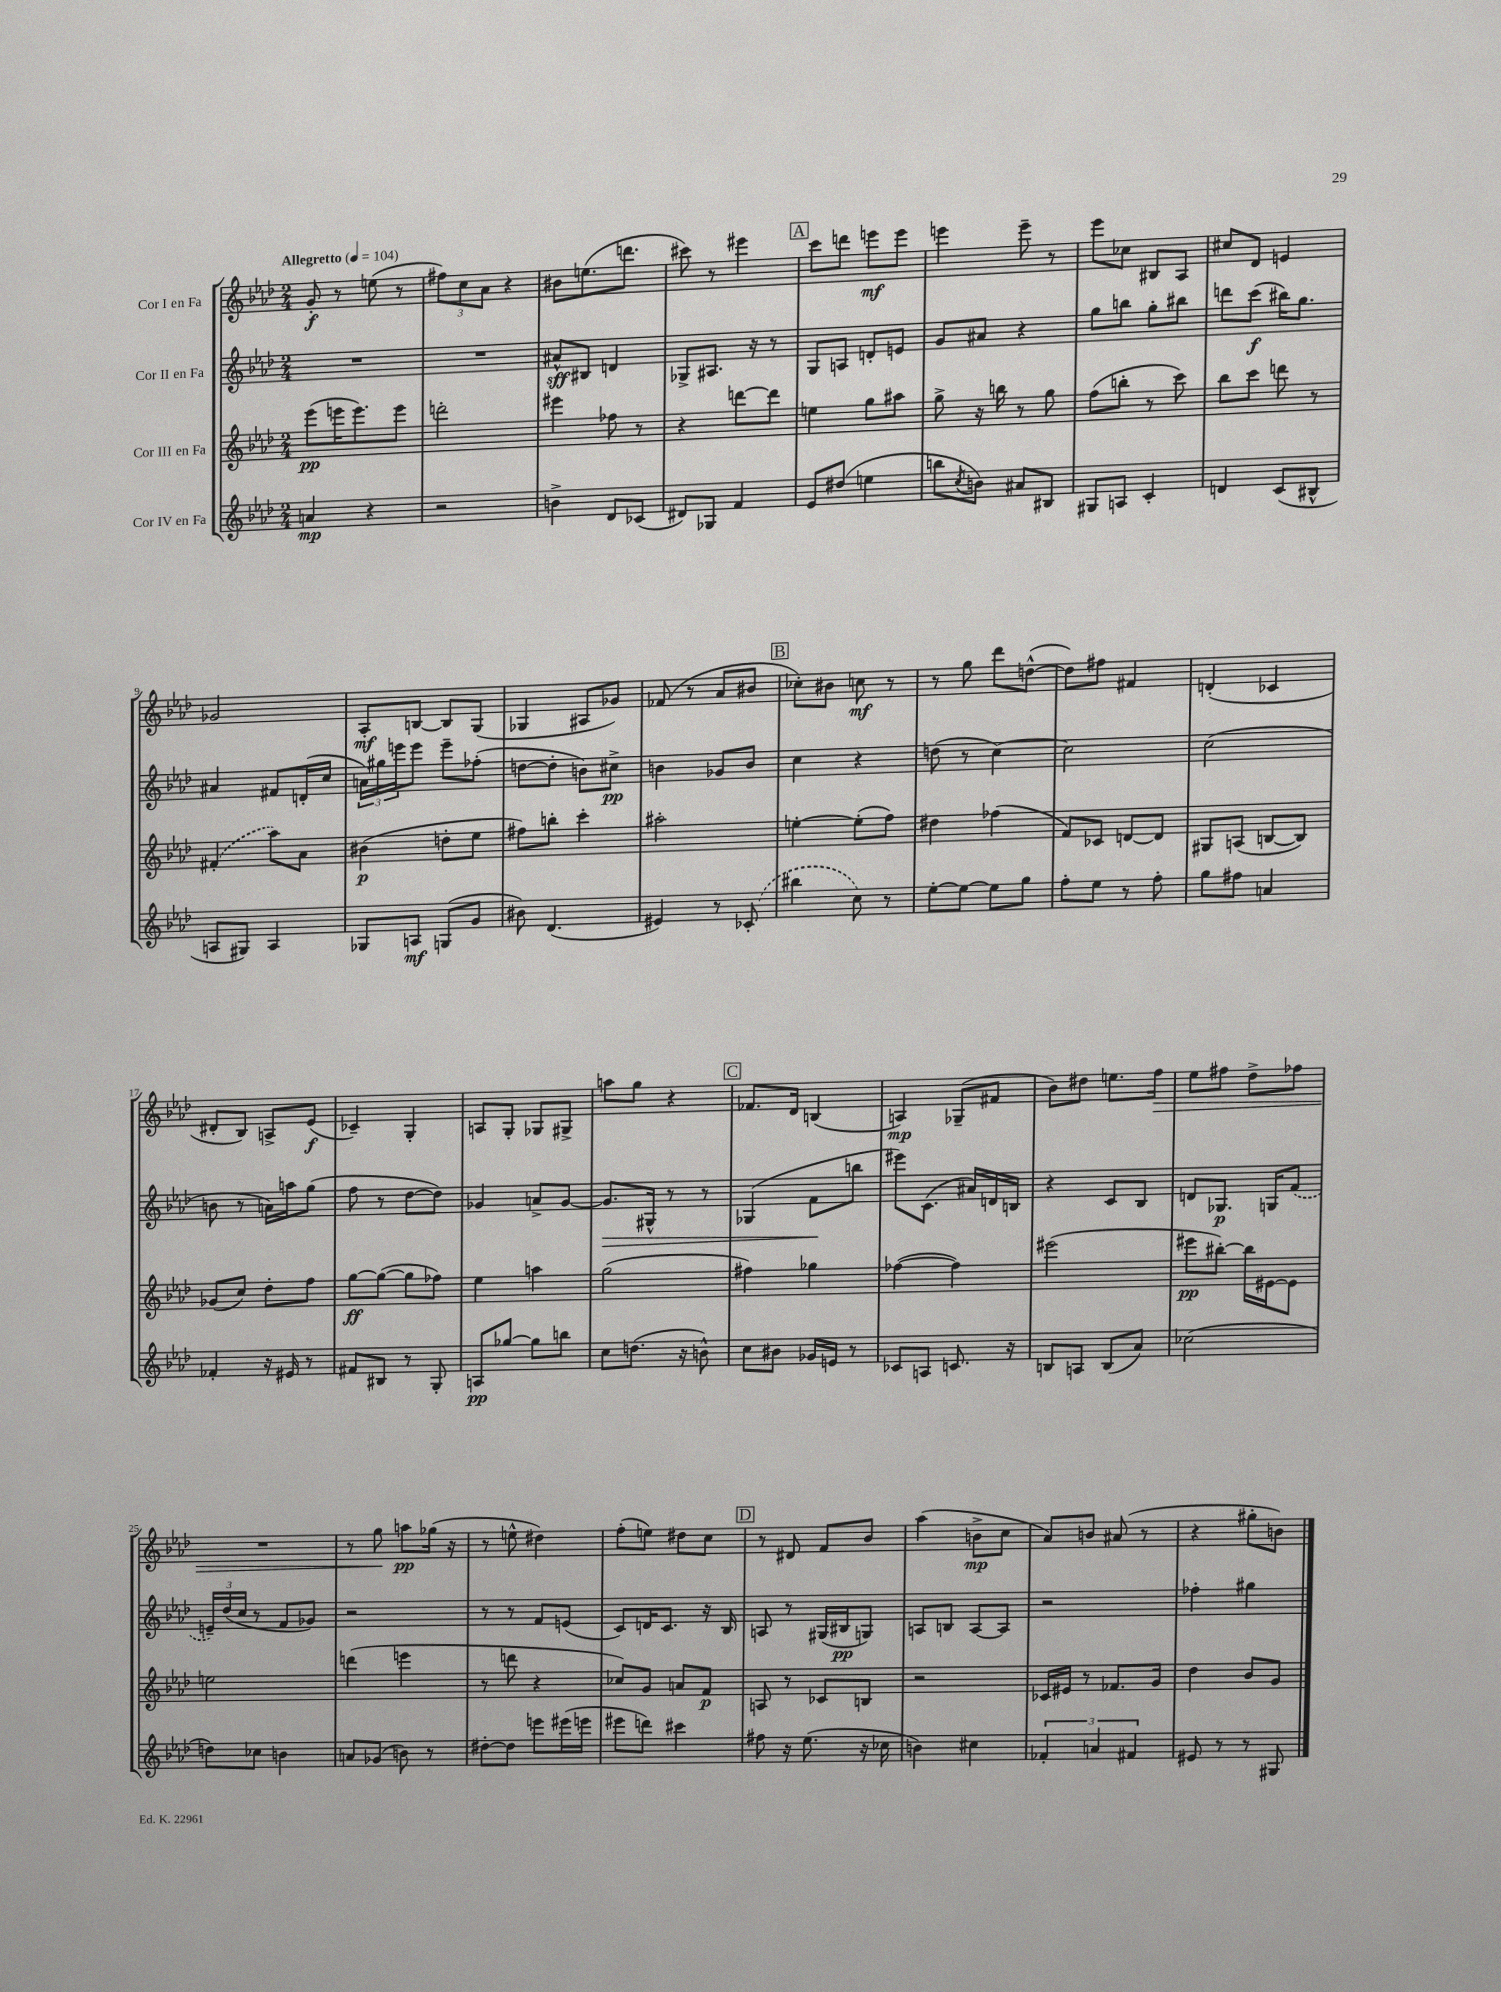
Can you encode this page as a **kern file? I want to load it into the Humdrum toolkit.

**kern	**kern	**kern	**kern
*staff4	*staff3	*staff2	*staff1
*clefG2	*clefG2	*clefG2	*clefG2
*k[b-e-a-d-]	*k[b-e-a-d-]	*k[b-e-a-d-]	*k[b-e-a-d-]
*M2/4	*M2/4	*M2/4	*M2/4
*MM104	*MM104	*MM104	*MM104
4a/	(8eee-\L	2r	8g'/
.	16eee\K	.	8r
.	8.eee\)	.	.
4r	.	.	(8ee\
.	8eee\J	.	8r
=	=	=	=
2r	2ddd'\	2r	12ff#\L)
.	.	.	12cc\
.	.	.	12a-\J
.	.	.	4r
=	=	=	=
4b^\	4eee#\	8a#^^/L	8b#\L
.	.	8B#/J	(8.ee\
8d-/L	8ff-\	4d/	.
.	.	.	8.ddd\J
(8c-/J	8r	.	.
=	=	=	=
8d#/L)	4r	8G-^/L	8ccc#\)
8G-/J	.	8.A#/J	8r
4f/	[8ddd\L	.	4eee#\
.	.	16r	.
.	8ddd\]J	8r	.
=	=	=	=
8e-/L	4ee\	8G/L	8ccc\L
(8dd#/J	.	8A/J	8ddd\J
4ee\	8gg\L	8d'/L	8eee\L
.	8aa#\J	8e/J	8eee\J
=	=	=	=
8bb\L	8gg^\	8g/L	4eee\
8qcc/	.	.	.
8b\J)	16r	8a#/J	.
.	16bb\	.	.
8a#/L	8r	4r	8eee~\
8B#/J	8gg\	.	8r
=	=	=	=
8G#/L	(8ff\L	8gg\L	8eee-\L
8A/J	8bb'\J	8bb\J	8cc-\J
4c'/	8r	8gg'\L	8B#/L
.	8ccc\)	8bb#\J	8A-/J
=	=	=	=
4d/	8bb-\L	8ddd\L	8cc#/L
.	8ccc\J	(8ccc\J	8d-/J
(8c/L	8ddd\	16bb#\LK)	4e/
.	.	8.gg\J	.
8B#^^/J	8r	.	.
=	=	=	=
8A/L	(4f#'/	4a#/	2g-/
8G#/J)	.	.	.
4A/	8aa-\L)	8f#/L	.
.	8a-\J	(16d'/L	.
.	.	16cc/JJ	.
=	=	=	=
8G-/L	(4b#\	24a\LL)	8A-'/L
.	.	24gg#\	.
.	.	24eee\J	.
8A/J	.	8eee\J	[8B/J
(8G/L	8dd'\L	8eee~\L	8B/]L
8g/J	8ee-\J	(8ff-'\J	(8G/J
=	=	=	=
8b#\)	8ff#\L)	[8dd\L	4G-/
(4.d-/	8bb'\J	8dd'\]J	.
.	4ccc'\	8b\L)	8A#/L
.	.	8cc#^\J	8g-/J)
=	=	=	=
4e#/)	2aa#'\	4b\	(8f-/
.	.	.	8r
8r	.	8g-/L	8a-/L
(8c-'/	.	8b/J	8b#/J
=	=	=	=
4bb#\	[4ee'\	4cc\	8cc-'\L)
.	.	.	8b#\J
8cc\)	(8ee'\]L	4r	8cc\
8r	8ff\J)	.	8r
=	=	=	=
[8ee-'\L	4dd#\	(8dd\	8r
8ee-\_J	.	8r	8gg\
8ee-\]L	(4ff-\	[4cc\)	8ddd-\L
8gg\J	.	.	([8dd^^\J
=	=	=	=
8ff'\L	8f/L)	2cc\]	8dd\]L)
8ee-\J	8c-/J	.	8ff#\J
8r	[8d/L	.	4f#/
8ff'\	8d/]J	.	.
=	=	=	=
8gg\L	8G#/L	(2cc\	(4d'/
8ff#\J	(8A/J	.	.
4a/	[8B/L	.	4c-/
.	8B/]J)	.	.
=	=	=	=
4f-'/	(8g-/L	8b\	8d#'/L
.	8cc/J)	8r	8B-/J)
16r	8dd-'\L	16a\LL)	8A^/L
16e#/	.	16aa\J	.
8r	8ff\J	(8gg\J	(8e-/J
=	=	=	=
8f#/L	[8gg\L	8ff\	4c-~/)
8B#/J	(8gg\_J	8r	.
8r	8gg\]L	[8dd-\L	4G'/
8G'/	8ff-\J)	8dd-\]J)	.
=	=	=	=
8A/L	4ee-\	4g-/	8A/L
[8gg-/J	.	.	8G'/J
8gg-\]L	4aa\	8a^/L	8G-/L
8bb\J	.	[8g-/J	8G#^/J
=	=	=	=
8cc\L	(2gg\	8.g-/]L	8aa\L
(8.dd\J	.	.	8gg\J
.	.	16G#^^/Jk	.
.	.	8r	4r
16r	.	.	.
8b^^\)	.	8r	.
=	=	=	=
8cc\L	4ff#\)	(4G-/	8.f-/L
8b#\J	.	.	.
.	.	.	16d-/Jk
16g-/LL	4gg-\	8f\L	(4B/
16e/JJ	.	.	.
8r	.	8bb\J	.
=	=	=	=
8c-/L	([4ff-\	8eee#\L)	4A/)
8A/J	.	(8.c\J	.
8.c/	4ff-\])	.	(8G-~/L
.	.	16a#/LL)	.
.	.	16d/	8f#/J
16r	.	16B/JJ	.
=	=	=	=
8B/L	(2eee#\	4r	8b-\L)
8A/J	.	.	8dd#\J
(8B/L	.	8c/L	8.ee\L
8a-/J)	.	8B-/J	.
.	.	.	16ff\Jk
=	=	=	=
(2cc-\	8eee#\L	8d/L	8ee-\L
.	[8bb#'\J)	8.G-/J	8ff#\J
.	16bb#\]LL	.	8dd-^\L
.	[16e#\J	16G/LK	.
.	8e#\]J	(8f/J	8ff-\J
=	=	=	=
8dd\L)	2ee\	24e~/LL)	2r
.	.	(24dd-/	.
.	.	24cc/JJ	.
8cc-\J	.	8r	.
4b\	.	8f/L	.
.	.	8g-/J)	.
=	=	=	=
8a/L	(4ddd\	2r	8r
(8g-/J	.	.	8gg\
8b\)	4eee\	.	8aa\L
8r	.	.	(16gg-\Jk
.	.	.	16r
=	=	=	=
[8dd#'\L	8r	8r	8r
8dd#\]J	8ddd\	8r	8ee^^\
8eee\L	4r	8f/L	4dd#\)
(16eee#\L	.	(8e/J	.
16eee\JJ	.	.	.
=	=	=	=
8eee#\L	8cc-/L)	8c/L)	(8ff'\L
8ddd\J)	8g/J	16d/K	8ee\J)
.	.	8.c/J	.
4ccc#\	8a/L	.	8dd#\L
.	8f/J	16r	8cc\J
.	.	16B-/	.
=	=	=	=
8ff#\	8A/	8A/	8r
16r	8r	8r	8d#/
(8.ee-\	.	.	.
.	8c-/L	(16G#/LL	8f/L
.	.	16B#/J	.
16r	8B/J	8G/J)	8b-/J
16cc-\	.	.	.
=	=	=	=
4b\)	2r	8A/L	(4aa-\
.	.	8B/J	.
4cc#\	.	[8A/L	8b^\L
.	.	8A/]J	8cc\J
=	=	=	=
6f-'/	16c-/LL	2r	8a-/L)
.	16e#/JJ	.	.
.	8r	.	8b/J
6a/	.	.	.
.	8.f-/L	.	(8a#/
6f#/	.	.	.
.	.	.	8r
.	16g/Jk	.	.
=	=	=	=
8e#/	4dd-\	4ff-'\	4r
8r	.	.	.
8r	8b-/L	4gg#\	8gg#'\L
8G#/	8g/J	.	8b\J)
==	==	==	==
*-	*-	*-	*-
